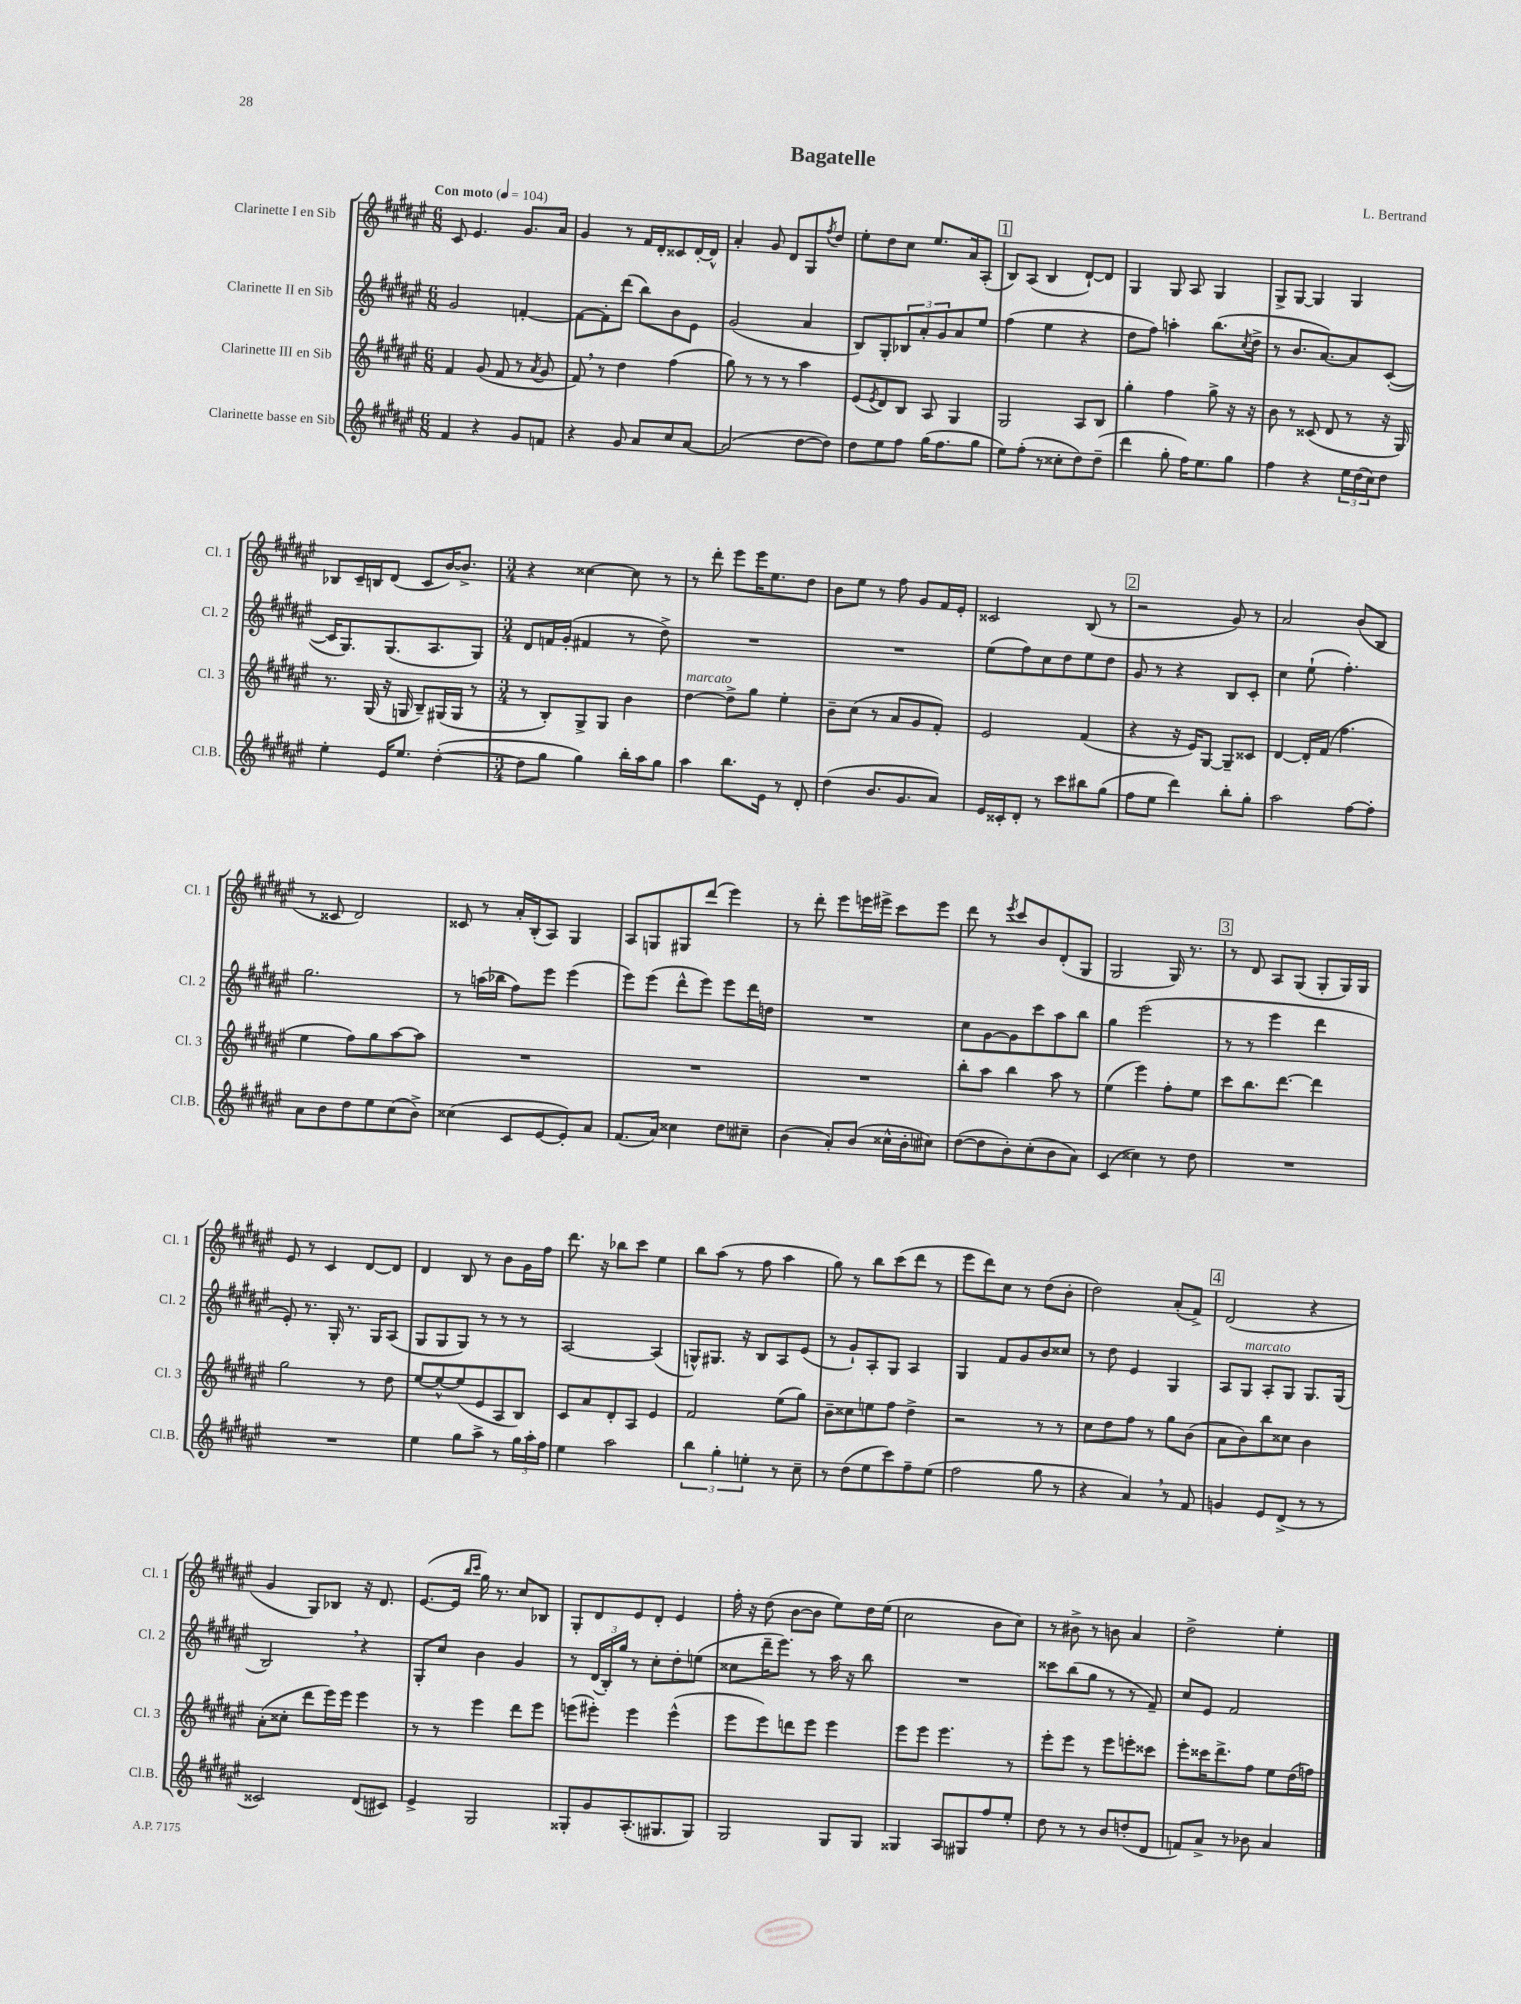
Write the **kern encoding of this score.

**kern	**kern	**kern	**kern
*staff4	*staff3	*staff2	*staff1
*clefG2	*clefG2	*clefG2	*clefG2
*k[f#c#g#d#a#e#]	*k[f#c#g#d#a#e#]	*k[f#c#g#d#a#e#]	*k[f#c#g#d#a#e#]
*M6/8	*M6/8	*M6/8	*M6/8
*MM104	*MM104	*MM104	*MM104
4f#	4f#	2g#	8c#
.	.	.	4.e#
4r	(8g#	.	.
.	8f#	.	.
8g#	8r	[4f'	8.g#
.	8qa#	.	.
8f	8g#	.	.
.	.	.	16a#
=	=	=	=
4r	8f#)	8f_	4g#
.	8r	8f']	.
8g#	4dd#	(8ddd#	8r
8a#	.	8bb)	16f#
.	.	.	16d#'
8cc#	(4ff#	8b	8c##
[8a#	.	8e#	[16d#'
.	.	.	16d#^^]
=	=	=	=
(2a#]	8gg#)	(2g#	4a#'
.	8r	.	.
.	8r	.	8g#
.	8r	.	8d#
[8dd#	4aa#	4a#	8G#
.	.	.	8qff#
8dd#])	.	.	8dd#
=	=	=	=
8dd#	(8e#	8B)	8ee#'
.	8qe#	.	.
8ee#	8d#)	8G#'	8dd#
8ff#	8B	12B-	8cc#
.	.	12a#'	.
(16gg#	8A#	.	8.ee#
.	.	12g#	.
8.ff#	.	.	.
.	4G#	8a#	.
.	.	.	16a#
8gg#	.	8ee#	(8A#'
=	=	=	=
8ee#)	2G#	(4ff#	8B)
(8ff#'	.	.	(8A#
8r	.	4ee#	4B
8cc##'	.	.	.
8dd#)	8A#	4r	[8d#`)
(8dd#~	8B	.	8d#]
=	=	=	=
4ddd#	4gg#'	8dd#	4G#
.	.	8ff#)	.
8gg#'	4ff#	4aa'	8G#
16ff#)	.	.	8A#
8.ee#	.	.	.
.	8gg#^	(8.bb	4G#
8gg#	16r	.	.
.	.	8qcc#	.
.	16r	16dd#^	.
=	=	=	=
4ff#	8b	8r	8G#^
.	8r	8.b	[8G#
4r	(8c##	.	4G#]
.	.	[8.a#)	.
.	8d#	.	.
24ee#	8r	8a#]	4G#
(24dd#	.	.	.
24cc#)	.	.	.
8dd#	16r	([8c#'	.
.	16G#)	.	.
=	=	=	=
4ee#'	8.r	16c#]	8B-
.	.	8.G#)	.
.	.	.	16c#~
.	(16G#	.	16B
16e#	16r	(8.G#	(8d#
8.ee#	16G	.	.
.	8B~)	.	8c#
.	.	8.A#	.
([4dd#'	(16G#	.	[16b)
.	16G#	.	8.b^]
.	8r	8G#)	.
=	=	=	=
*M3/4	*M3/4	*M3/4	*M3/4
8dd#]	8r	8d#	4r
8gg#	8B')	16f	.
.	.	(16g#'	.
4gg#)	8G#^	4f#	[4cc##
.	8G#	.	.
16bb'	4b	8r	8cc##]
16aa#	.	.	.
8gg#	.	8dd#^)	8r
=	=	=	=
4aa#	[4dd#	2.r	8r
.	.	.	8ddd#'
8.bb	8dd#^]	.	8eee#
.	8gg#	.	16eee#
16e#	.	.	8.ee#
8r	4ee#'	.	.
8d#'	.	.	8dd#
=	=	=	=
(4dd#	8b~	2.r	8b
.	(8cc#	.	8ee#
8.b	8r	.	8r
.	8a#	.	8ff#
8.g#	.	.	.
.	8g#	.	8g#
8a#)	8f#')	.	16f#
.	.	.	16e#'
=	=	=	=
16e#	2e#	(8ee#	2c##
16c##'	.	.	.
8d#'	.	8ff#)	.
8r	.	8cc#	.
8ccc#	.	8dd#	.
8bb#	(4f#	8ee#	(8B
(8gg#	.	8dd#	8r
=	=	=	=
8ff#	4r	8g#	2r
8ee#	.	8r	.
4ddd#)	16r	4r	.
.	16e#)	.	.
.	[8G#	.	.
8bb'	8G#~]	8B	8g#)
8gg#'	8c##	8c#'	8r
=	=	=	=
2aa#	[4d#	4cc#	2a#
.	16d#']	(8ee#`	.
.	(16f#	.	.
.	4.ff#	4.ff#')	.
[8ff#	.	.	(8b
8ff#']	.	.	8B
=	=	=	=
8a#	4ee#	2.gg#	8r
8b	.	.	8c##
8dd#	8ff#)	.	2d#)
8ee#	8gg#	.	.
(8cc#	[8aa#	.	.
8b^)	8aa#]	.	.
=	=	=	=
(4cc##	2.r	8r	8c##
.	.	(16aa	8r
.	.	16bb-	.
8c#	.	8ff#)	16a#'
.	.	.	(16B'
[8e#	.	8eee#	8A#)
8e#'])	.	(4eee#	4G#
8a#	.	.	.
=	=	=	=
(8.f#	2.r	8eee#)	8A#
.	.	(8eee#	8G
16a#)	.	.	.
4cc##	.	8ddd#^^	8G#
.	.	8eee#)	(8ddd#
8dd#	.	8eee#	4eee#)
8cc#~	.	16ddd#	.
.	.	16dd	.
=	=	=	=
(4b	2.r	2.r	8r
.	.	.	8ddd#'
8a#')	.	.	8eee#
(8b	.	.	16eee
.	.	.	16eee#^
16cc##^^	.	.	8ccc#
16b'	.	.	.
8cc#)	.	.	8eee#
=	=	=	=
([8dd#	8bb'	8cc#	8ddd#
8dd#]	8aa#	[8g#	8r
.	.	.	8qeee#
8b')	4bb	8g#]	8ccc#
(8cc#'	.	8ccc#	8b
8b	8aa#	8aa#	(8d#'
8a#)	8r	8bb	8G#
=	=	=	=
(4c#	(4ee#	4gg#	2G#
4cc##)	4eee#)	(2eee#	.
8r	8ff#'	.	16G#)
.	.	.	8.r
8dd#	8ee#	.	.
=	=	=	=
2.r	8ccc#	8r	8r
.	8.bb	8r	8d#
.	.	4eee#	8A#
.	[8.ddd#	.	.
.	.	.	(8G#
.	4ddd#]	4ddd#	8G#'
.	.	.	16G#)
.	.	.	16G#
=	=	=	=
2.r	2gg#	8e#')	8e#
.	.	8.r	8r
.	.	.	4c#
.	.	16G#'	.
.	.	8.r	.
.	8r	.	[8d#
.	.	16G#	.
.	8dd#	(8A#	8d#]
=	=	=	=
4ee#	[8ee#	8G#	4d#
.	8ee#^^_	8G#	.
8gg#	(8ee#]	8G#)	8B
8aa#^	8e#	8r	8r
8r	8A#	8r	8b
24gg#	8B)	8r	16g#
24aa#'	.	.	.
.	.	.	16ff#
24ff#	.	.	.
=	=	=	=
4ee#	8c#	[2A#	8.ddd#
.	8a#	.	.
.	.	.	16r
2aa#	8d#'	.	8bb-
.	8A#	.	8ccc#
.	4e#	(4A#]	4ee#
=	=	=	=
6bb	2f#	8G^^)	8bb
.	.	8.G#	(8aa#
6gg#'	.	.	.
.	.	.	8r
.	.	16r	.
6ee'	.	.	.
.	.	8B	8ff#
8r	(8ee#	8A#	4aa#
8cc#~	8gg#)	(8e#	.
=	=	=	=
8r	8b~	8r	8gg#)
(8dd#	8cc##	8g#`)	8r
8ee#	8ee	8A#'	8bb
8ccc#)	8ff#	8G#	(8ccc#
8ff#~	4dd#^	4A#	8ddd#
(8ee#	.	.	8r
=	=	=	=
2ff#	2r	4G#	8eee#
.	.	.	8ddd#)
.	.	8f#	8cc#
.	.	8g#	8r
8gg#	8r	8b	(8dd#
8r	8r	8cc##	8b'
=	=	=	=
4r	8cc#	8r	2dd#)
.	8dd#	8dd#	.
4a#)	8ff#	4e#	.
.	8r	.	.
8r	8gg#	4G#	(8a#'
8f#	(8b	.	8f#^)
=	=	=	=
4g	8a#	8A#	(2d#
.	8b)	8G#	.
8e#	8bb	8A#'	.
(8d#^	8cc##	8G#	.
8r	4b	8.G#	4r
8r	.	.	.
.	.	(16G#	.
=	=	=	=
2c##)	(8a#'	2B)	4g#
.	8cc##'	.	.
.	8ddd#	.	8G#)
.	16eee#)	.	8B-
.	16eee#	.	.
(8d#	4eee#	4r	16r
.	.	.	8.d#
8c#)	.	.	.
=	=	=	=
4e#^	8r	8G#'	([8.e#
.	8r	8cc#	.
.	.	.	16e#]
.	.	.	16qqbb
.	.	.	16qqccc#
2G#	4eee#	4b	16gg#)
.	.	.	8.r
.	8ddd#	4g#	8cc#
.	8eee#	.	8B-
=	=	=	=
8G##'	(8eee	8r	8G#'
8g#	8eee#')	(24d#	8d#
.	.	24B')	.
.	.	24gg#	.
(8.A#'	4eee#	8r	8e#
.	.	8cc#'	8d#'
8.G#	.	.	.
.	(4eee#^^	8dd#'	4e#
8G#)	.	(8ee	.
=	=	=	=
2G#	8eee#	8cc##	16ff#'
.	.	.	16r
.	8eee#)	16ddd#~	(8dd#
.	.	8.eee#)	.
.	8ddd	.	[8b
.	8eee#	8r	8b]
8G#	4eee#	16aa#	8ee#)
.	.	16r	.
8G#	.	8bb	16dd#
.	.	.	(16ee#
=	=	=	=
4G##	8eee#	2.r	2cc#
.	8eee#	.	.
8A#	4.eee#	.	.
8G#	.	.	.
8ff#	.	.	8b
8ee#'	8r	.	8cc#)
=	=	=	=
8dd#	8eee#'	8ccc##	8r
8r	8eee#	(8bb	8b#^
8r	8r	8gg#	8r
8b	8eee#	8r	8b
(8dd'	8eee'	8r	4a#
8d#	8ccc##	8f#~)	.
=	=	=	=
8f)	8eee#'	8cc#	2dd#^
8a#^	16ccc##	8e#	.
.	8.ddd#^	.	.
8r	.	2f#	.
8b-	8ff#	.	.
4a#	8ee#	.	4ee#'
.	(16dd#	.	.
.	16ff)	.	.
==	==	==	==
*-	*-	*-	*-
